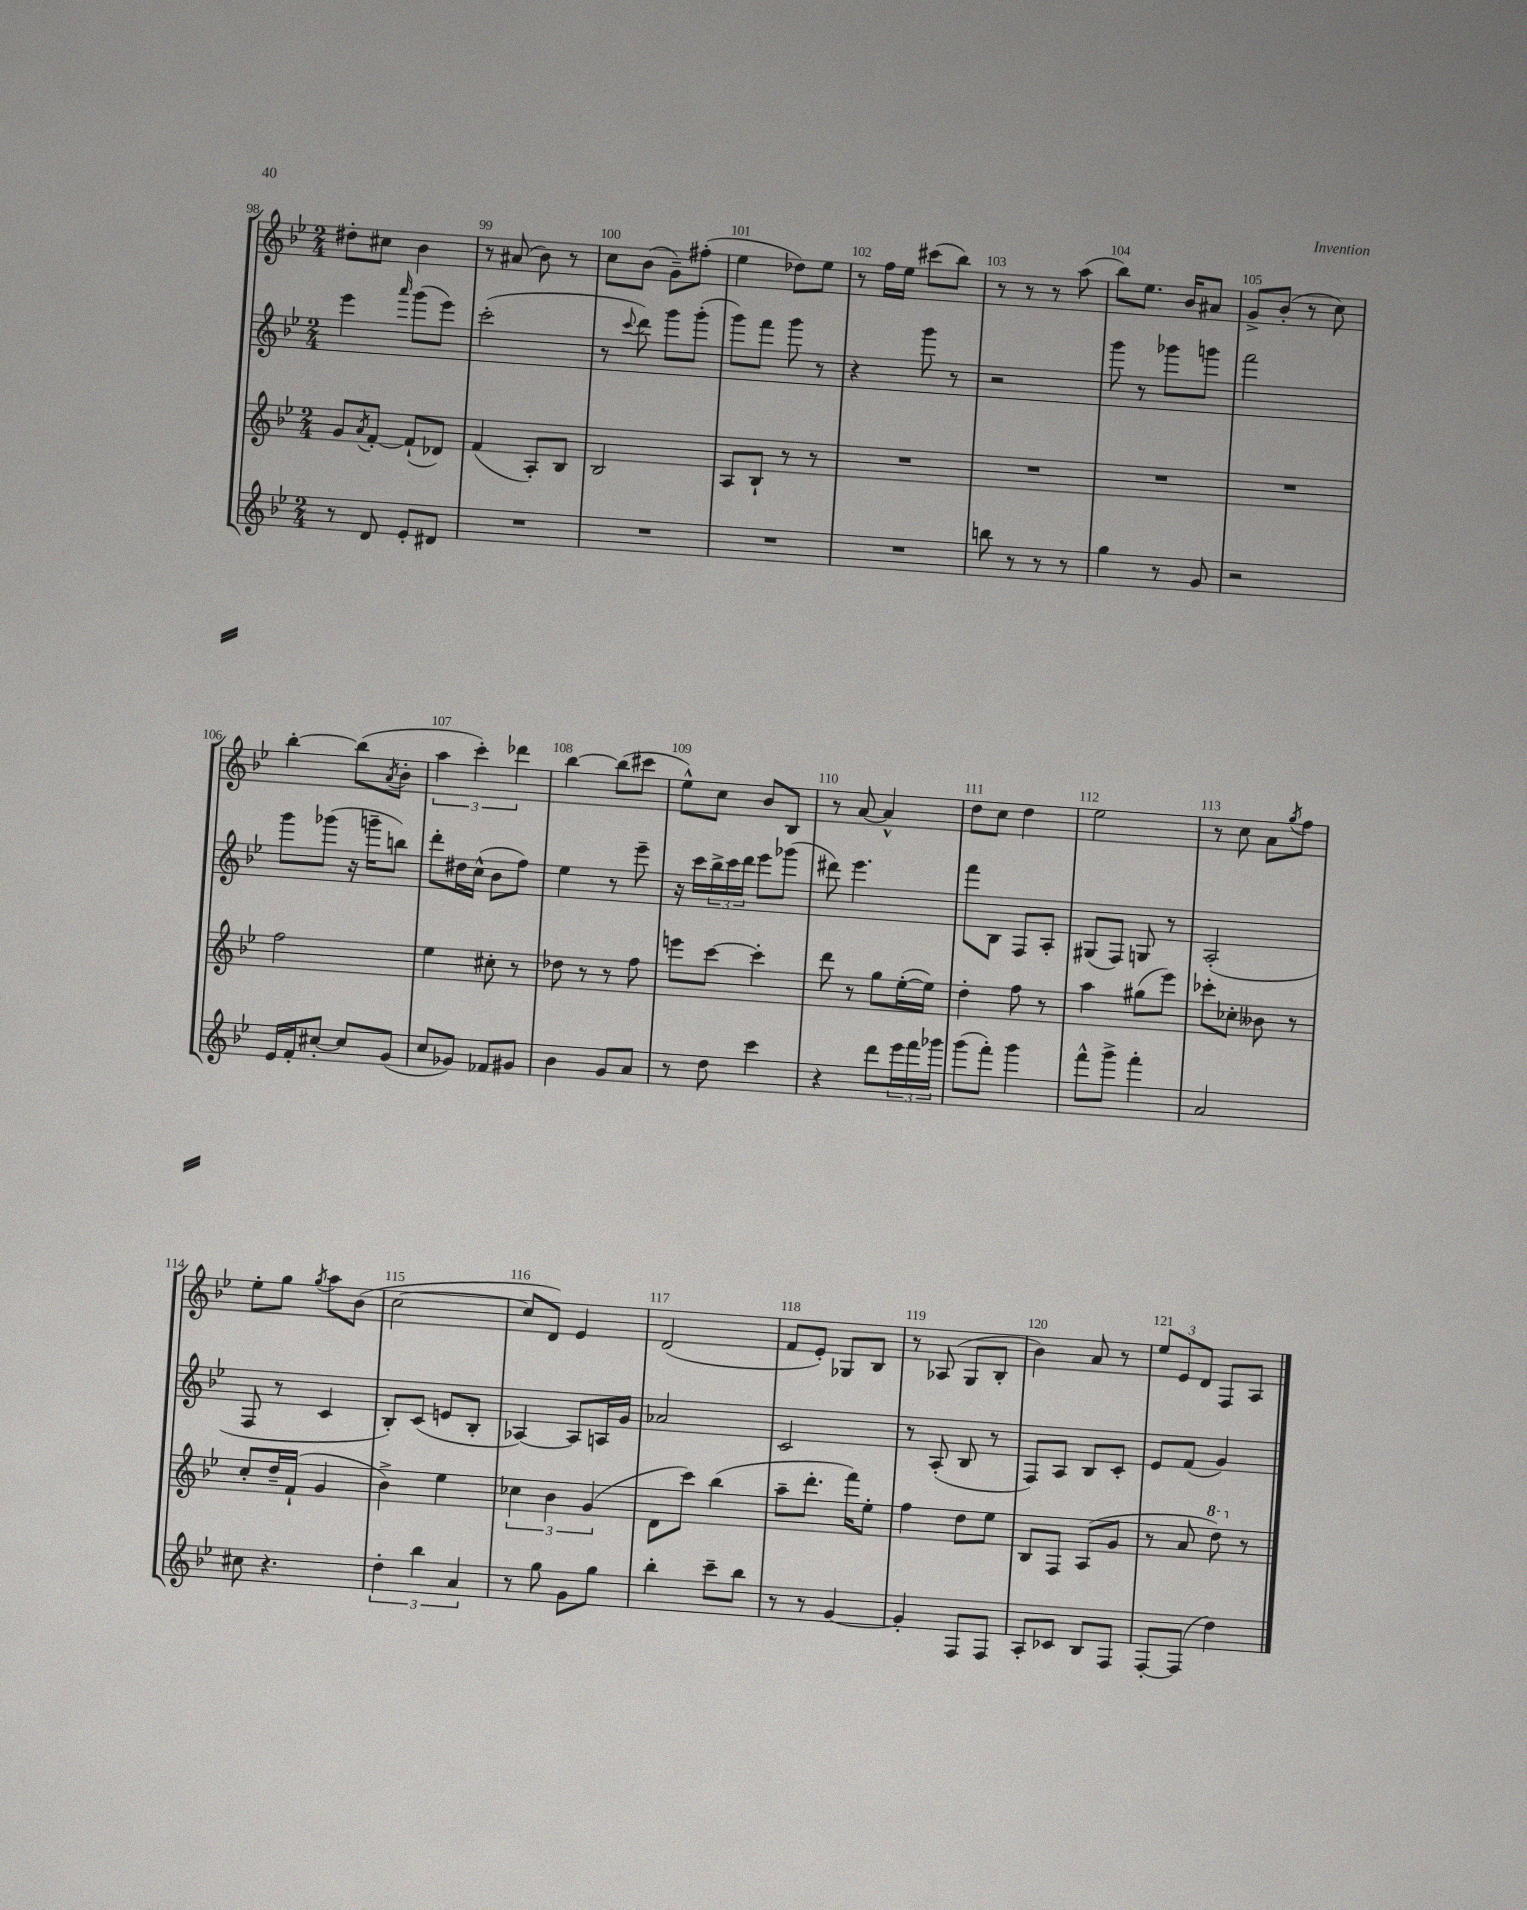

**kern	**kern	**kern	**kern
*staff4	*staff3	*staff2	*staff1
*clefG2	*clefG2	*clefG2	*clefG2
*k[b-e-]	*k[b-e-]	*k[b-e-]	*k[b-e-]
*M2/4	*M2/4	*M2/4	*M2/4
8r	8g	4eee-	8dd#'
.	8qa	.	.
8d	[8f'	.	8cc#
.	.	16qqaaa	.
8e-'	(8f`]	(8ggg	4b-
8d#	8d-)	8eee-)	.
=	=	=	=
2r	(4f	(2ccc'	8r
.	.	.	(8a#
.	8A')	.	8b-)
.	8B-	.	8r
=	=	=	=
2r	2B-	8r	8cc
.	.	8qqccc	.
.	.	8ddd)	(8b-
.	.	8ggg	8g~)
.	.	(8ggg'	(8ff#'
=	=	=	=
2r	8A	8ggg)	4ee-
.	8B-`	8fff	.
.	8r	8ggg	8dd-)
.	8r	8r	8ee-
=	=	=	=
2r	2r	4r	8r
.	.	.	16ff
.	.	.	16ee-
.	.	8ggg	(8ccc#
.	.	8r	8bb-)
=	=	=	=
8bb	2r	2r	8r
8r	.	.	8r
8r	.	.	8r
8r	.	.	(8aa
=	=	=	=
4gg	2r	8ggg	8bb-)
.	.	8r	8.ee-
8r	.	8ggg-	.
.	.	.	16b-
8g	.	8ggg	8a#
=	=	=	=
2r	2r	2fff	8g^
.	.	.	(8b-'
.	.	.	8r
.	.	.	8cc)
=	=	=	=
16e-	2ff	8ggg	[4bb-'
16f'	.	.	.
[8cc#'	.	(8ggg-	.
8cc#]	.	16r	(8bb-]
.	.	16ggg~	.
.	.	.	8qa
(8g	.	8bb)	8b-'
=	=	=	=
8cc	4ee-	8ddd'	6aa
8g-)	.	16dd#	.
.	.	.	6ccc')
.	.	(16cc^^	.
8f-	8cc#'	8b-	.
.	.	.	6ddd-
8g#	8r	8ff)	.
=	=	=	=
4b-	8dd-	4ee-	[4bb-
.	8r	.	.
8g	8r	8r	(8bb-]
8a	8ff	8eee-~	8ccc#
=	=	=	=
8r	8eee	16r	8ee-^^)
.	.	16ccc	.
8dd	[8ccc	24bb-^	8cc
.	.	24ccc	.
.	.	24ddd	.
4ccc	4ccc']	8eee-	8b-
.	.	(8ggg-	8B-
=	=	=	=
4r	8ddd	8ddd#)	8r
.	8r	4.eee-	[8a
8ddd	8gg	.	4a^^]
24eee-	([16ee-'	.	.
24fff	.	.	.
.	16ee-])	.	.
24ggg-	.	.	.
=	=	=	=
(8ggg	4dd'	8fff	8dd
8fff')	.	8B-	8cc
4ggg	8ff	8F	4dd
.	8r	8A'	.
=	=	=	=
8fff^^	4aa	(8G#	2ee-
8ggg^	.	8F)	.
4fff'	(8gg#	8G	.
.	8eee-)	8r	.
=	=	=	=
2a	8ccc-'	(2A'	8r
.	8cc-'	.	8cc
.	8b--	.	8a
.	.	.	8qgg
.	8r	.	8ff
=	=	=	=
8cc#	8cc'	8F	8ee-'
4.r	16dd~	8r	8gg
.	(16f`	.	.
.	.	.	8qgg
.	4g	4c	8aa
.	.	.	(8b-
=	=	=	=
6dd'	4b-^)	8B-')	[2cc
.	.	(8c	.
6bb-	.	.	.
.	4ee-	8e	.
6a	.	.	.
.	.	8B-'	.
=	=	=	=
8r	6cc-	[4A-)	8cc]
8gg	.	.	8d)
.	6b-	.	.
8g	.	8A-]	4e-
.	(6g	.	.
8gg	.	16A	.
.	.	16g	.
=	=	=	=
4bb-'	8d	2a-	(2d
.	8ccc)	.	.
8ccc~	(4bb-	.	.
8bb-	.	.	.
=	=	=	=
8r	8aa~	2c	8f
8r	8.ddd'	.	8e-')
[4g	.	.	8G-
.	16fff)	.	.
.	8ee-'	.	8B-
=	=	=	=
4g']	4ff	8r	8r
.	.	(8A'	(8A-
8F	8dd	8B-	8G
8F	8ee-	8r	8B-'
=	=	=	=
8A'	8B-	8F)	4b-)
8c-	8F	8A	.
8B-	(8A	8B-	8a
8F	8g	8c'	8r
=	=	=	=
[8F'	8r	8e-	12ee-
.	.	.	12e-
(8F]	8a	(8f	.
.	.	.	12d
4dd)	8ddd)	4g)	8F
.	8r	.	8A
==	==	==	==
*-	*-	*-	*-
